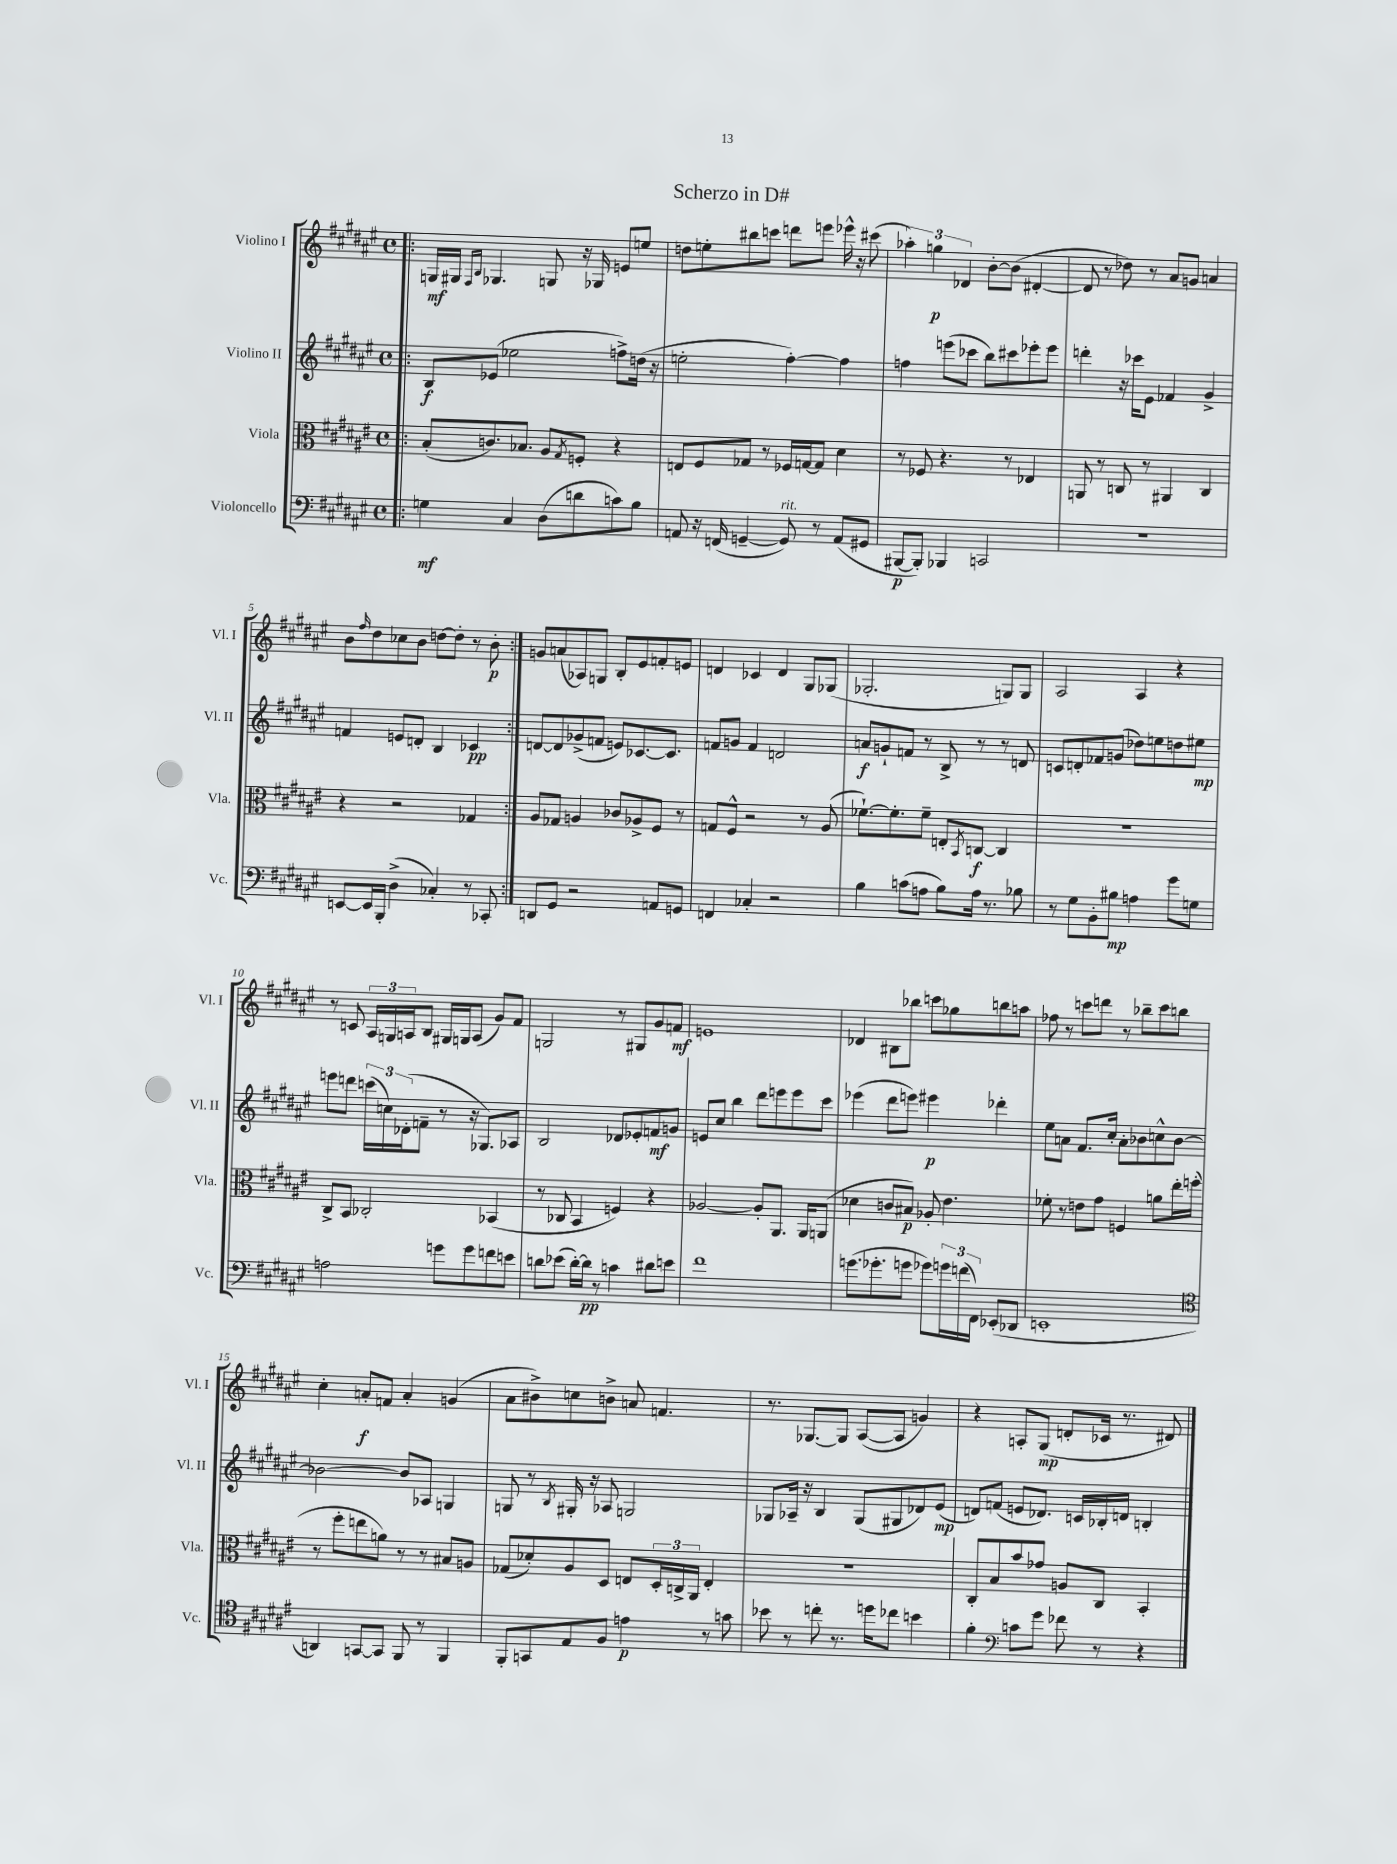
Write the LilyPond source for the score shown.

\header { title = "Scherzo in D#" }
<<
\new StaffGroup <<
\new Staff = "s0" \with { instrumentName = "Violino I" shortInstrumentName = "Vl. I" } {
    \clef treble \key fis \major \defaultTimeSignature \time 4/4
    \repeat volta 2 { \bar ".|:" g16\mf gis16 \grace { fis16 b16 } ges4. g8 r16 ges16 e'8 e''8 |
    d''8 e''8-. bis''8 c'''8 d'''8 e'''8 ees'''16-^ r16 cis'''8( |
    \tuplet 3/2 { aes''4-.) g''4\p des'4 } b'8~-. b'8( dis'4~-. |
    dis'8 r8 des''8) r8 ais'8 g'8 a'4 |
    b'8 \grace { fis''16 } dis''8 ces''8 b'8 d''8~ d''8-. r8 b'8-.\p | }
    g'8 a'8( aes8) g8 b8-. eis'8 f'8-. e'8 |
    d'4 ces'4 d'4 gis8 ges8( |
    ges2.-. g8) g8 |
    ais2 ais4 r4 |
    r8 c'8 \tuplet 3/2 { ais16 g16 a16 } b8 gis16 g16 a8( gis'8) fis'8 |
    g2 r8 gis8 gis'8 f'8\mf |
    e'1 |
    des'4 bis8 bes''8 c'''8 ges''8 b''8 a''8 |
    fes''8 r8 c'''8 d'''8 r8 bes''8-- c'''8 b''8 |
    cis''4-. a'8-.\f f'8 a'4-. g'4( |
    ais'8 bis'8->) c''8 b'8-> a'8 f'4. |
    r8. ges8.~ ges8 ais8~( ais8 g'4) |
    r4 a8-. gis8\mp( d'8-. ces'16 r8. dis'8) \bar "|." |
}
\new Staff = "s1" \with { instrumentName = "Violino II" shortInstrumentName = "Vl. II" } {
    \clef treble \key fis \major \defaultTimeSignature \time 4/4
    \repeat volta 2 { \bar ".|:" b8\f ees'8( ees''2 f''8->) d''16( r16 |
    e''2-. fis''4~-.) fis''4 |
    f''4 e'''8( ces'''8 b''8) cis'''8 ees'''8-. ees'''8 |
    d'''4-. r16 ces'''16 eis'8 fes'4 gis'4-> |
    f'4 e'8 d'8-. b4 ces'4\pp | }
    d'8~ d'8 ges'8->( f'8 e'8) ces'8.~ ces'8. |
    f'8 g'8 f'4 d'2 |
    a'8\f g'8-! f'8 r8 b8-> r8 r8 d'8 |
    c'8 d'8-. fes'8 g'8( des''8) e''8 d''8 eis''8\mp |
    e'''8 d'''8 \tuplet 3/2 { c'''16( c''16) des'16-.( } f'8-- r8 r16 ges8.) aes8 |
    b2 des'8 ees'8-. f'8\mf g'8 |
    e'8 cis''8 b''4 dis'''8 e'''8 e'''8 cis'''8 |
    ees'''4( dis'''8 e'''8) eis'''4\p des'''4-. |
    eis''8 a'8 fis'8. cis''16-. a'8-. bes'8 c''8-^ bes'8~ |
    bes'2~ bes'8 aes8 g4 |
    g8 r8 \acciaccatura { b8 } gis16-. r16 aes8 g2 |
    ges8 aes16-- r16 b4 ges8( gis8 des'8) eis'8\mp( |
    d'8) f'8( e'8 des'8.) c'16 bes16-. d'16 b4-. \bar "|." |
}
\new Staff = "s2" \with { instrumentName = "Viola" shortInstrumentName = "Vla." } {
    \clef alto \key fis \major \defaultTimeSignature \time 4/4
    \repeat volta 2 { \bar ".|:" b8-.( c'8.) bes8. ais8 \acciaccatura { gis8 } f8-. r4 |
    e8 fis8 ges8 r8 fes16 g16~ g8 dis'4 |
    r8 fes8 r4. r8 ees4 |
    a,8 r8 c8 r8 ais,4 c4 |
    r4 r2 ges4 | }
    ais8 ges8 a4 ces'8 aes8-> fis8 r8 |
    g8 fis8-^ r2 r8 ais8( |
    fes'8.~-!) fes'8.-. fes'8-- e8-. \acciaccatura { b,8 } c8~\f c4 |
    r1 |
    cis8-> b,8 ces2-. bes,4( |
    r8 ces8 b,4 f4) r4 |
    aes2~ aes8-. ais,8. ais,16 a,8( |
    des'4 c'8 bis8\p) aes8-. eis'4. |
    fes'8-. r8 e'8 gis'8 f4 a'8 eis''16-. f''16-.( |
    r8 fis''8-. e''8 a'8) r8 r8 bis8 a8 |
    ges8( des'8-.) ais8 dis8 e8 \tuplet 3/2 { dis16-. c16-> ais,16 } e4-. |
    r1 |
    cis8-. b8 b'8 ges'8 a8 cis8 b,4-. \bar "|." |
}
\new Staff = "s3" \with { instrumentName = "Violoncello" shortInstrumentName = "Vc." } {
    \clef bass \key fis \major \defaultTimeSignature \time 4/4
    \repeat volta 2 { \bar ".|:" g4\mf cis4 dis8( d'8 c'8) b8 |
    a,8 r16 f,16( g,4~-- g,8^\markup { \italic "rit." }) r8 a,8( gis,8 |
    bis,,8~\p bis,,8-.) bes,,4 c,2 |
    R1 |
    e,8~ e,16 b,,16-. dis4->( ces4-.) r8 ces,8-. | }
    d,8 gis,8 r2 a,8 g,8 |
    f,4 ces4-. r2 |
    b4 c'8( a8 b8) a16 r8. bes8 |
    r8 gis8 b,8-. bis8\mp a4 gis'8 g8 |
    a2 g'8 g'8 f'8 e'8 |
    d'8 ees'8( d'16~-.) d'16\pp r8 c'4 dis'8 e'8 |
    fis'1 |
    g'8.( ges'8.-. g'8 ges'8) \tuplet 3/2 { g'16 f'16( fis,16) } ees,8-.( des,8 |
    e,1-. |
    \clef tenor a,4) g,8~ g,8 fis,8 r8 fis,4 |
    fis,8-. g,8 eis8 fis8 e'4\p r8 g'8 |
    bes'8 r8 c''8-. r8. d''16 ces''8 b'4 |
    fis'4-. \clef bass c'8 gis'8 fes'8 r8 r4 \bar "|." |
}
>>
>>
